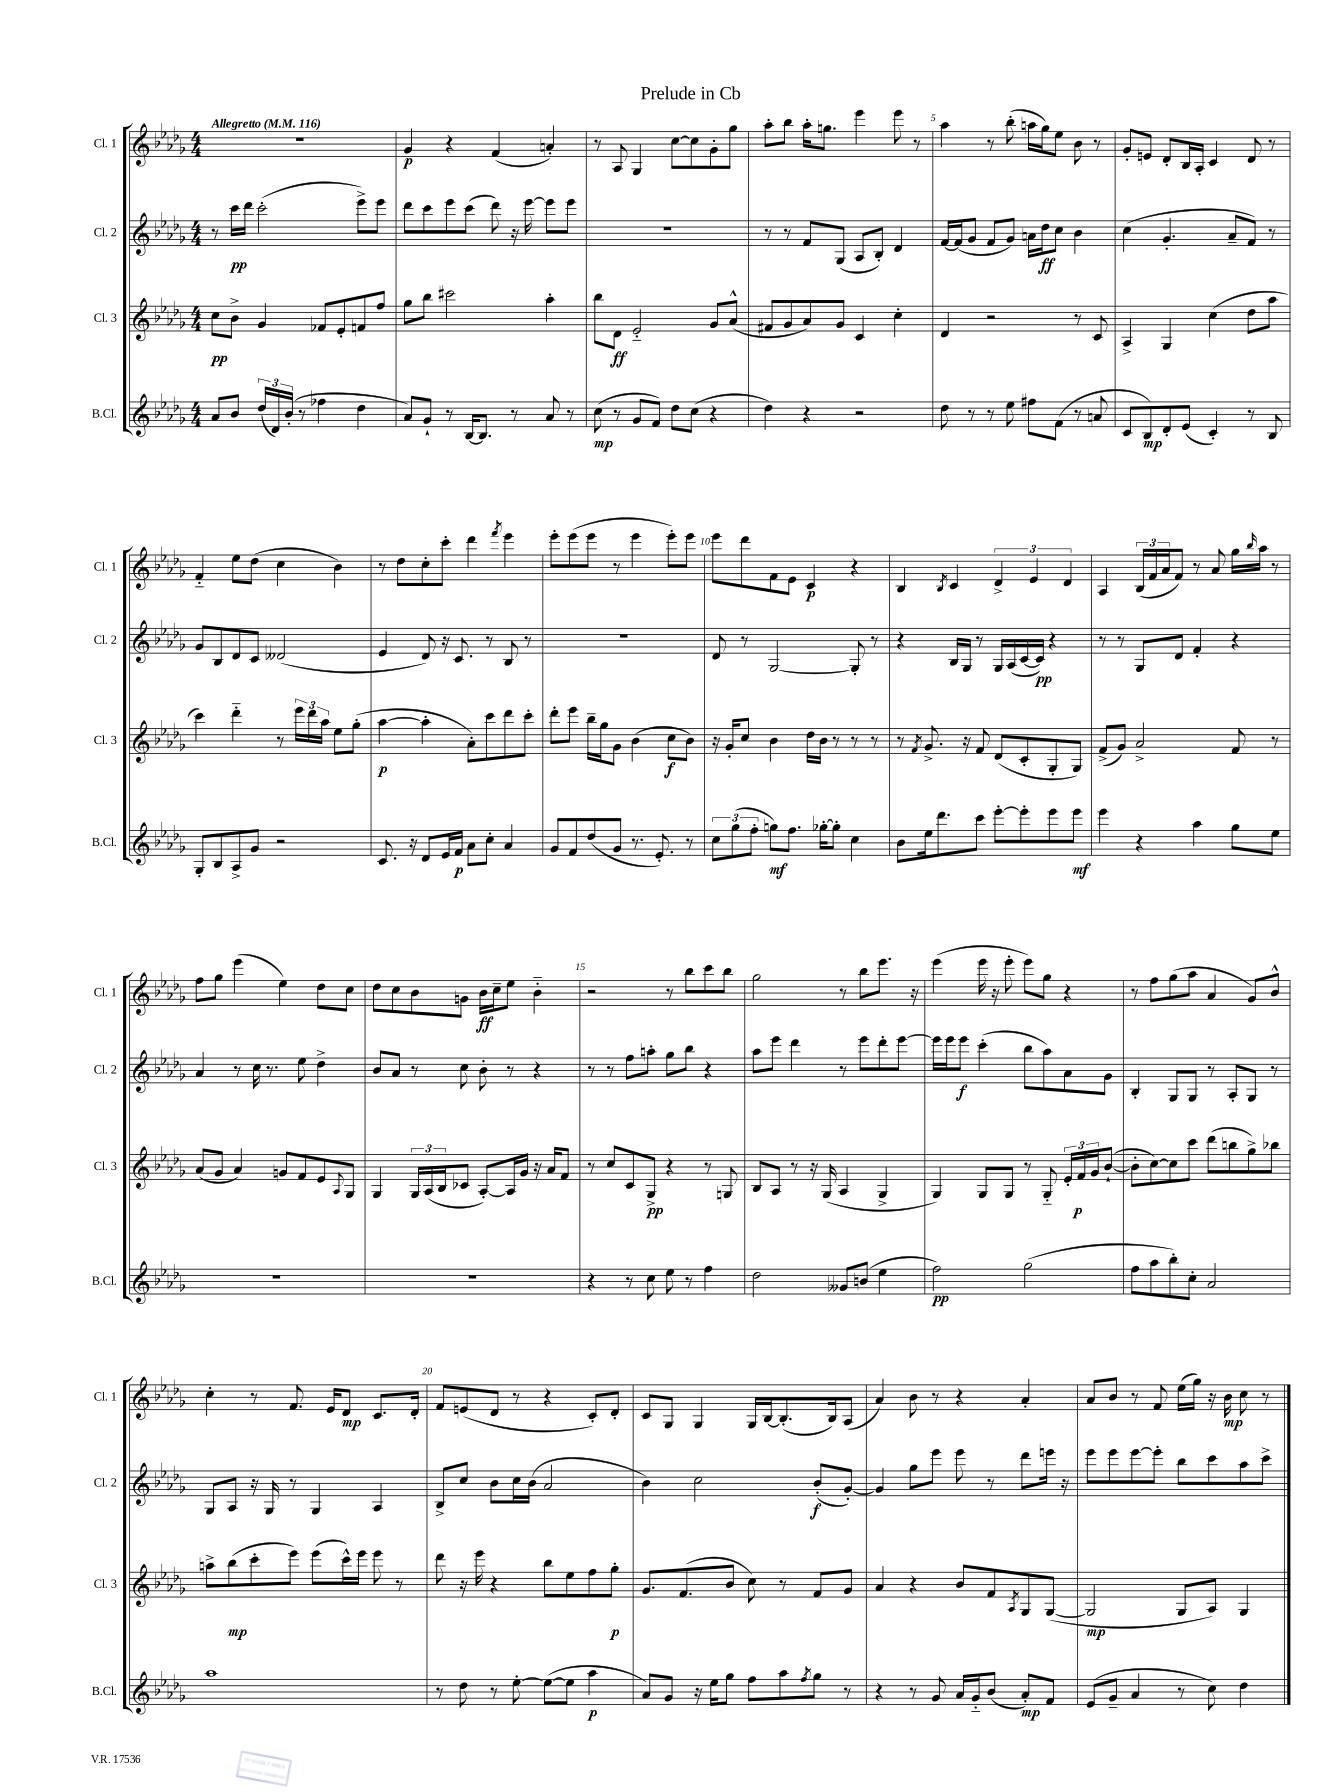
\header { title = "Prelude in Cb" }
<<
\new StaffGroup <<
\new Staff = "s0" \with { instrumentName = "Cl. 1" shortInstrumentName = "Cl. 1" } {
    \clef treble \key des \major \numericTimeSignature \time 4/4 \tempo "Allegretto" 4 = 116
    R1 |
    ges'4\p r4 f'4( a'4-.) |
    r8 aes8 ges4 c''8~ c''8 ges'8-. ges''8 |
    aes''8-. bes''8 aes''16-. g''8. ees'''4 ees'''8 r8 |
    aes''4 r8 bes''8-.( a''16 ges''16) ees''8 bes'8 r8 |
    ges'8-. e'8 des'8-. bes16 aes16-. c'4 des'8 r8 |
    f'4-_ ees''8 des''8( c''4 bes'4) |
    r8 des''8 c''8-. c'''8-. des'''4 \acciaccatura { f'''8 } ees'''4 |
    ees'''8-. ees'''8( ees'''8 r8 ees'''4 ees'''8-.) ees'''8 |
    ees'''8 des'''8 f'8 ees'8 c'4\p r4 |
    bes4 \acciaccatura { bes8 } c'4 \tuplet 3/2 { des'4-> ees'4 des'4 } |
    aes4 \tuplet 3/2 { bes16( f'16 aes'16 } f'8) r8 aes'8 ges''16 \grace { bes''16 } aes''16 r8 |
    f''8 ges''8 ees'''4( ees''4) des''8 c''8 |
    des''8 c''8 bes'8 g'8 bes'16\ff c''16-- ees''8 bes'4-_ |
    r2 r8 bes''8 c'''8 bes''8 |
    ges''2 r8 bes''8 ees'''8. r16 |
    ees'''4( ees'''16 r16 ees'''8-. ees'''8) ges''8 r4 |
    r8 f''8 ges''8( aes''8 aes'4 ges'8) bes'8-^ |
    c''4-. r8 f'8. ees'16 des'8\mp c'8. des'16-. |
    f'8 e'8( des'8 r8 r4 c'8-.) des'8-. |
    c'8 ges8 ges4 ges16 bes16~ bes8.-.( bes16) aes8( |
    aes'4) bes'8 r8 r4 aes'4-. |
    aes'8 bes'8 r8 f'8 ees''16( ges''16) r16 bes'16\mp c''8 r8 \bar "|." |
}
\new Staff = "s1" \with { instrumentName = "Cl. 2" shortInstrumentName = "Cl. 2" } {
    \clef treble \key des \major \numericTimeSignature \time 4/4
    r8 c'''16\pp des'''16 c'''2-.( ees'''8->) ees'''8 |
    des'''8 c'''8 ees'''8 c'''8( des'''8) r16 ees'''16~ ees'''8 ees'''8 |
    R1 |
    r8 r8 f'8 ges8( aes8 bes8-.) des'4 |
    f'16~ f'16( ges'8 f'8 ges'8) a'16 des''16\ff c''8 bes'4 |
    c''4( ges'4.-. aes'8-- f'8) r8 |
    ges'8 bes8 des'8 c'8 deses'2( |
    ees'4 des'8) r16 c'8. r8 bes8 r8 |
    R1 |
    des'8 r8 ges2~ ges8-. r8 |
    r4 bes16 ges16 r8 ges16 aes16( c'16~ c'16\pp) r4 |
    r8 r8 ges8 des'8 f'4-. r4 |
    aes'4 r8 c''16 r8. ees''8 des''4-> |
    bes'8 aes'8 r8 c''8 bes'8-. r8 r4 |
    r8 r8 f''8 a''8-. ges''8 bes''8 r4 |
    aes''8 ees'''8 des'''4 r8 ees'''8 des'''8-. ees'''8~ |
    ees'''16 ees'''16 ees'''8\f c'''4-.( bes''8 aes''8) aes'8 ges'8 |
    bes4-. ges8 ges8 r8 aes8-. ges8 r8 |
    ges8 aes8 r16 ges16 r8 ges4 aes4 |
    bes8-> c''8 bes'8 c''16 bes'16( aes'2 |
    bes'4) c''2 bes'8-.\f( ges'8~-.) |
    ges'4 ges''8 ees'''8 ees'''8 r8 des'''8 e'''16 r16 |
    ees'''8 ees'''8 ees'''8~ ees'''8-. bes''8 c'''8 aes''8 c'''8-> \bar "|." |
}
\new Staff = "s2" \with { instrumentName = "Cl. 3" shortInstrumentName = "Cl. 3" } {
    \clef treble \key des \major \numericTimeSignature \time 4/4
    c''8\pp bes'8-> ges'4 fes'8 ees'8-. f'8 f''8 |
    ges''8 bes''8 cis'''2 aes''4-. |
    bes''8 des'8\ff ees'2-_ ges'8 aes'8-^( |
    fis'8 ges'8 aes'8) ges'8 c'4 c''4-. |
    des'4 r2 r8 c'8 |
    aes4-> ges4 c''4( des''8 aes''8 |
    c'''4) des'''4-_ r8 \tuplet 3/2 { ees'''16 des'''16 aes''16 } ees''8 ges''8-.( |
    aes''4~\p aes''4-. aes'8-.) c'''8 des'''8 c'''8-. |
    des'''8-. ees'''8 bes''16-- ges''16 ges'8 bes'4( c''8\f bes'8) |
    r16 ges'16-. c''8 bes'4 des''16 bes'16 r8 r8 r8 |
    r8 \acciaccatura { f'8 } ges'8.-> r16 f'8 des'8( c'8-. ges8-. ges8) |
    f'8->( ges'8) aes'2-> f'8 r8 |
    aes'8( ges'8 aes'4) g'8 f'8 ees'8 \appoggiatura { aes8 } ges8 |
    ges4 \tuplet 3/2 { ges16 aes16( bes16 } ces'8 aes8~-.) aes16 ges'16 r16 aes'16 f'8 |
    r8 c''8 c'8 ges8->\pp r4 r8 g8 |
    bes8 aes8 r8 r16 ges16( aes4 ges4-> |
    ges4) ges8 ges8 r8 ges8-_ \tuplet 3/2 { ees'16-. f'16\p ges'16 } bes'8~-!( |
    bes'8-. c''8~) c''8 c'''8 des'''8( b''8 ges''8->) bes''8 |
    a''8-> bes''8\mp( c'''8-. ees'''8) ees'''8( c'''16-^) ees'''16 ees'''8 r8 |
    des'''8 r16 ees'''16 r4 bes''8 ees''8 f''8 ges''8-.\p |
    ges'8. f'8.( bes'8 c''8) r8 f'8 ges'8 |
    aes'4 r4 bes'8 f'8 \acciaccatura { aes8 } ges8 ges8~( |
    ges2\mp ges8 aes8) ges4 \bar "|." |
}
\new Staff = "s3" \with { instrumentName = "B.Cl." shortInstrumentName = "B.Cl." } {
    \clef treble \key des \major \numericTimeSignature \time 4/4
    aes'8 bes'8 \tuplet 3/2 { des''16( des'16) bes'16-.( } r8 fes''4 des''4 |
    aes'8) ges'8-! r8 bes16~ bes8. r8 aes'8 r8 |
    c''8\mp( r8 ges'8 f'8) des''8 c''8( r4 |
    des''4) r4 r2 |
    des''8 r8 r8 ees''8 fis''8 f'8( r8 a'8 |
    c'8 bes8\mp) des'8-. ees'8( c'4-.) r8 bes8 |
    ges8-. bes8 aes8-> ges'8 r2 |
    c'8. r16 des'8 ees'16 f'16\p aes'8 c''8-. aes'4 |
    ges'8 f'8 des''8( ges'8 r8. ees'8.-.) r8 |
    \tuplet 3/2 { c''8 ges''8( f''8-. } g''8\mf) f''8. ges''16~-. ges''8-. c''4 |
    bes'8 ees''16 des'''8. c'''8 ees'''8~-. ees'''8-. ees'''8 ees'''8\mf |
    ees'''4 r4 aes''4 ges''8 ees''8 |
    R1 |
    R1 |
    r4 r8 c''8 ees''8 r8 f''4 |
    des''2 geses'8 b'8( ees''4 |
    f''2\pp) ges''2( |
    f''8 aes''8 bes''8-.) c''8-. aes'2 |
    aes''1 |
    r8 des''8 r8 ees''8~-. ees''8~( ees''8 aes''4\p |
    aes'8) ges'8 r16 ees''16 ges''8 f''8 aes''8 \acciaccatura { f''8 } ges''8 r8 |
    r4 r8 ges'8 aes'16 ges'16-_ bes'8( aes'8-.\mp) f'8 |
    ees'8( ges'8-- aes'4 r8 c''8) des''4 \bar "|." |
}
>>
>>
\layout { \context { \Score \override BarNumber.break-visibility = ##(#f #t #t) barNumberVisibility = #(every-nth-bar-number-visible 5) } }
